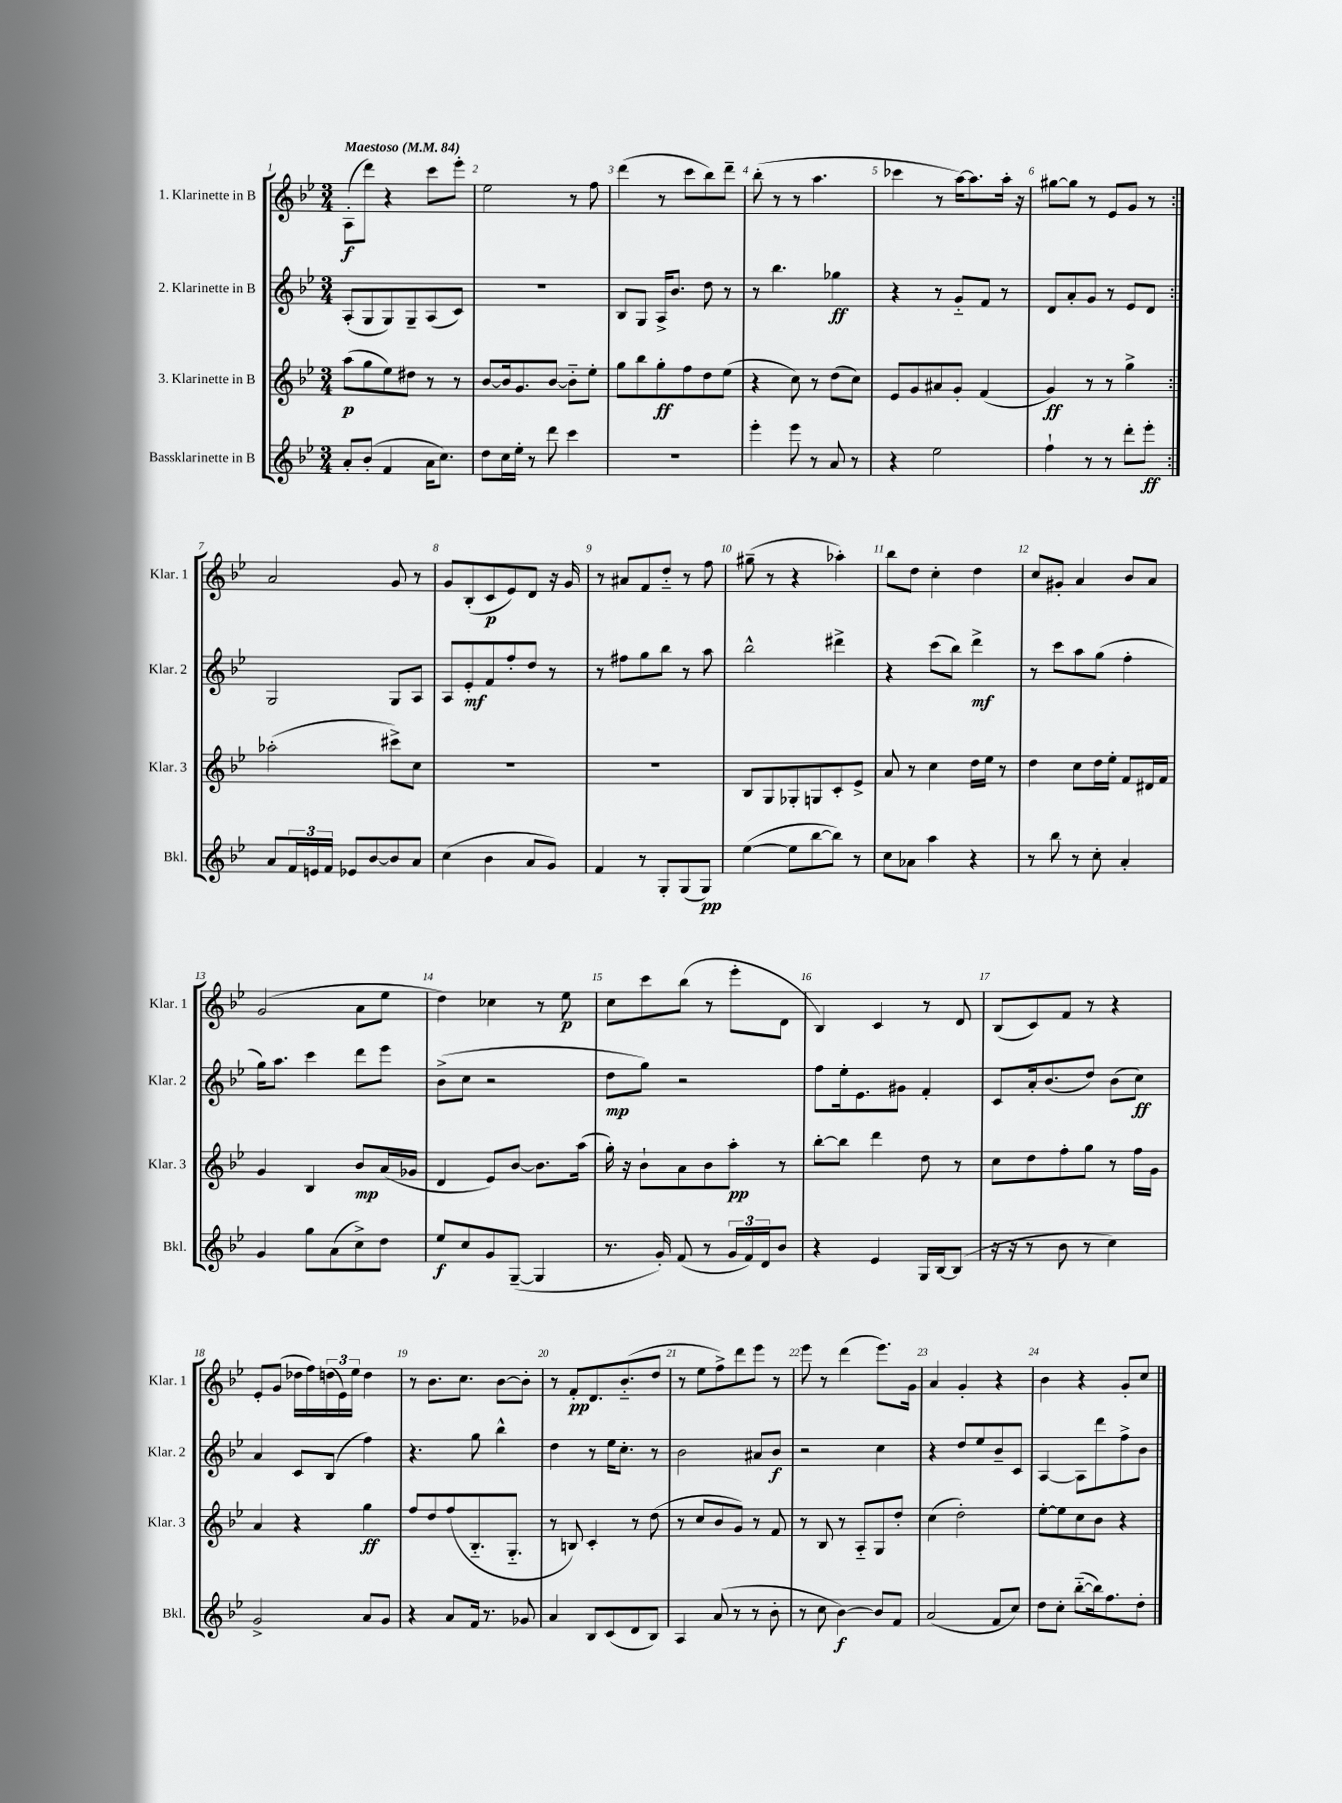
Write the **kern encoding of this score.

**kern	**kern	**kern	**kern
*staff4	*staff3	*staff2	*staff1
*clefG2	*clefG2	*clefG2	*clefG2
*k[b-e-]	*k[b-e-]	*k[b-e-]	*k[b-e-]
*M3/4	*M3/4	*M3/4	*M3/4
*MM84	*MM84	*MM84	*MM84
8a'	(8aa	(8A'	(8A'
(8b-'	8gg	8G	8ddd)
4f	8ee-)	8G)	4r
.	8dd#	8G~	.
16a	8r	(8A	8ccc
8.cc)	.	.	.
.	8r	8c)	8eee-'
=	=	=	=
8dd	[8b-	2.r	2ee-
16cc	16b-]	.	.
16ee-'	8.g	.	.
8r	.	.	.
8ddd	[8b-	.	.
4ccc	8b-'~]	.	8r
.	8ee-'	.	8ff
=	=	=	=
2.r	8gg	8B-	(4ddd
.	8bb-	8G	.
.	8gg'	16A^	8r
.	.	8.b-	.
.	8ff	.	8ccc
.	8dd	8dd	8bb-)
.	(8ee-	8r	8ddd~
=	=	=	=
4eee-'	4r	8r	(8bb-'
.	.	4.bb-	8r
8eee-	8cc)	.	8r
8r	8r	.	4.aa
8a	(8dd	4gg-	.
8r	8cc)	.	.
=	=	=	=
4r	8e-	4r	4ccc-
.	8g	.	.
2ee-	8a#	8r	8r
.	8g'	8g'~	[16aa)
.	.	.	8.aa]
.	(4f	8f	.
.	.	8r	16aa'
.	.	.	16r
=	=	=	=
4ff`	4g)	8d	[8gg#
.	.	8a'	8gg#]
8r	8r	8g	8r
8r	8r	8r	8e-
8ddd'	4gg^	8e-	8g
8eee-'	.	8d	8r
=:|!	=:|!	=:|!	=:|!
8a	(2aa-'	2G	2a
24f	.	.	.
24e	.	.	.
24f	.	.	.
8e-	.	.	.
[8b-	.	.	.
8b-]	8ccc#^)	8G	8g
8a	8cc	8A	8r
=	=	=	=
(4cc	2.r	8A	8g
.	.	8e-'	(8B-'
4b-	.	8f	8c
.	.	8ff'	8e-)
8a	.	8dd	8d
8g)	.	8r	16r
.	.	.	16g
=	=	=	=
4f	2.r	8r	8r
.	.	8ff#	8a#
8r	.	8gg	8f
8G'	.	8bb-	8dd'~
(8G	.	8r	8r
8G)	.	8aa	8ff
=	=	=	=
([4ee-	8B-	2bb-^^	(8gg#~
.	8G	.	8r
8ee-]	8G-'	.	4r
[8bb-	8G	.	.
8bb-])	8c'	4ddd#^	4aa-')
8r	8e-^	.	.
=	=	=	=
8cc	8a	4r	8bb-
8a-	8r	.	8dd
4aa	4cc	(8ccc	4cc'
.	.	8bb-)	.
4r	16dd	4ddd^	4dd
.	16ee-	.	.
.	8r	.	.
=	=	=	=
8r	4dd	8r	8cc
8bb-	.	8ccc	8g#'
8r	8cc	8aa	4a
8cc'	16dd	(8gg	.
.	16ee-'	.	.
4a'	8f	4ff'	8b-
.	16d#	.	8a
.	16f	.	.
=	=	=	=
4g	4g	16gg)	(2g
.	.	8.aa	.
8gg	4B-	4ccc	.
(8a	.	.	.
8cc^)	8b-	8ddd	8a
8dd	(16a	8eee-	8ee-
.	16g-	.	.
=	=	=	=
8ee-	4d	(8b-^	4dd)
8cc	.	8cc	.
8g	8e-)	2r	4cc-
([8G~	[8b-	.	.
4G]	8.b-]	.	8r
.	.	.	8ee-
.	(16aa	.	.
=	=	=	=
8.r	16gg')	8dd	8cc
.	16r	.	.
.	8b-`	8gg)	8ccc
16g')	.	.	.
(8f	8a	2r	(8bb-
8r	8b-	.	8r
24g	8aa'	.	8eee-'
24f)	.	.	.
24d	.	.	.
8b-	8r	.	8d
=	=	=	=
4r	[8bb-'	8ff	4B-)
.	8bb-]	16ee-'	.
.	.	8.e-	.
4e-	4ddd	.	4c
.	.	8g#	.
16G	8dd	4f'	8r
[16B-	.	.	.
(8B-]	8r	.	8d
=	=	=	=
16r	8cc	8c	(8B-
16r	.	.	.
8r	8dd	16a'	8c)
.	.	(8.b-	.
8b-	8ff'	.	8f
8r	8gg	8dd)	8r
4cc)	8r	(8b-	4r
.	16ff	8cc)	.
.	16g	.	.
=	=	=	=
2g^	4a	4a	8e-'
.	.	.	(8g
.	4r	8c	16dd-
.	.	.	16ff)
.	.	(8B-	(24dd
.	.	.	24e-)
.	.	.	24ee-
8a	4gg	4ff)	4dd
8g	.	.	.
=	=	=	=
4r	8ff	4.r	8r
.	8dd	.	8.b-
8a	(8ff	.	.
.	.	.	8.cc
16f	8.B-'~	8gg	.
8.r	.	.	.
.	.	4bb-^^	[8b-
.	8.G'~	.	.
8g-	.	.	8b-']
=	=	=	=
4a	8r	4dd	8r
.	8B)	.	8f'
8B-	4c'	8r	8.d
(8c	.	16ee-	.
.	.	8.cc'	(8.b-'~
8d	8r	.	.
8B-)	(8dd	8r	8dd
=	=	=	=
4A	8r	2b-	8r
.	8cc	.	8ee-
(8a	8b-	.	8ff^)
8r	8g)	.	8ddd
8r	8r	8a#	8eee-
8b-'	8f	8b-	8r
=	=	=	=
8r	8r	2r	8eee-
8cc	8B-	.	8r
[4b-)	8r	.	(4ddd
.	8A'~	.	.
8b-]	8G	4cc	8.eee-)
8f	8dd'	.	.
.	.	.	16g
=	=	=	=
(2a	(4cc	4r	4a
.	2dd')	8dd	4g'
.	.	8ee-	.
8f	.	8b-~	4r
8cc)	.	8c	.
=	=	=	=
8dd	[8ee-'	[4A	4b-
8cc'	8ee-]	.	.
([8bb-'~	8cc	8A]	4r
16bb-])	8b-	8ddd	.
8.ff	.	.	.
.	4r	8ff^	8g'
8dd'	.	8b-	8cc
==	==	==	==
*-	*-	*-	*-
